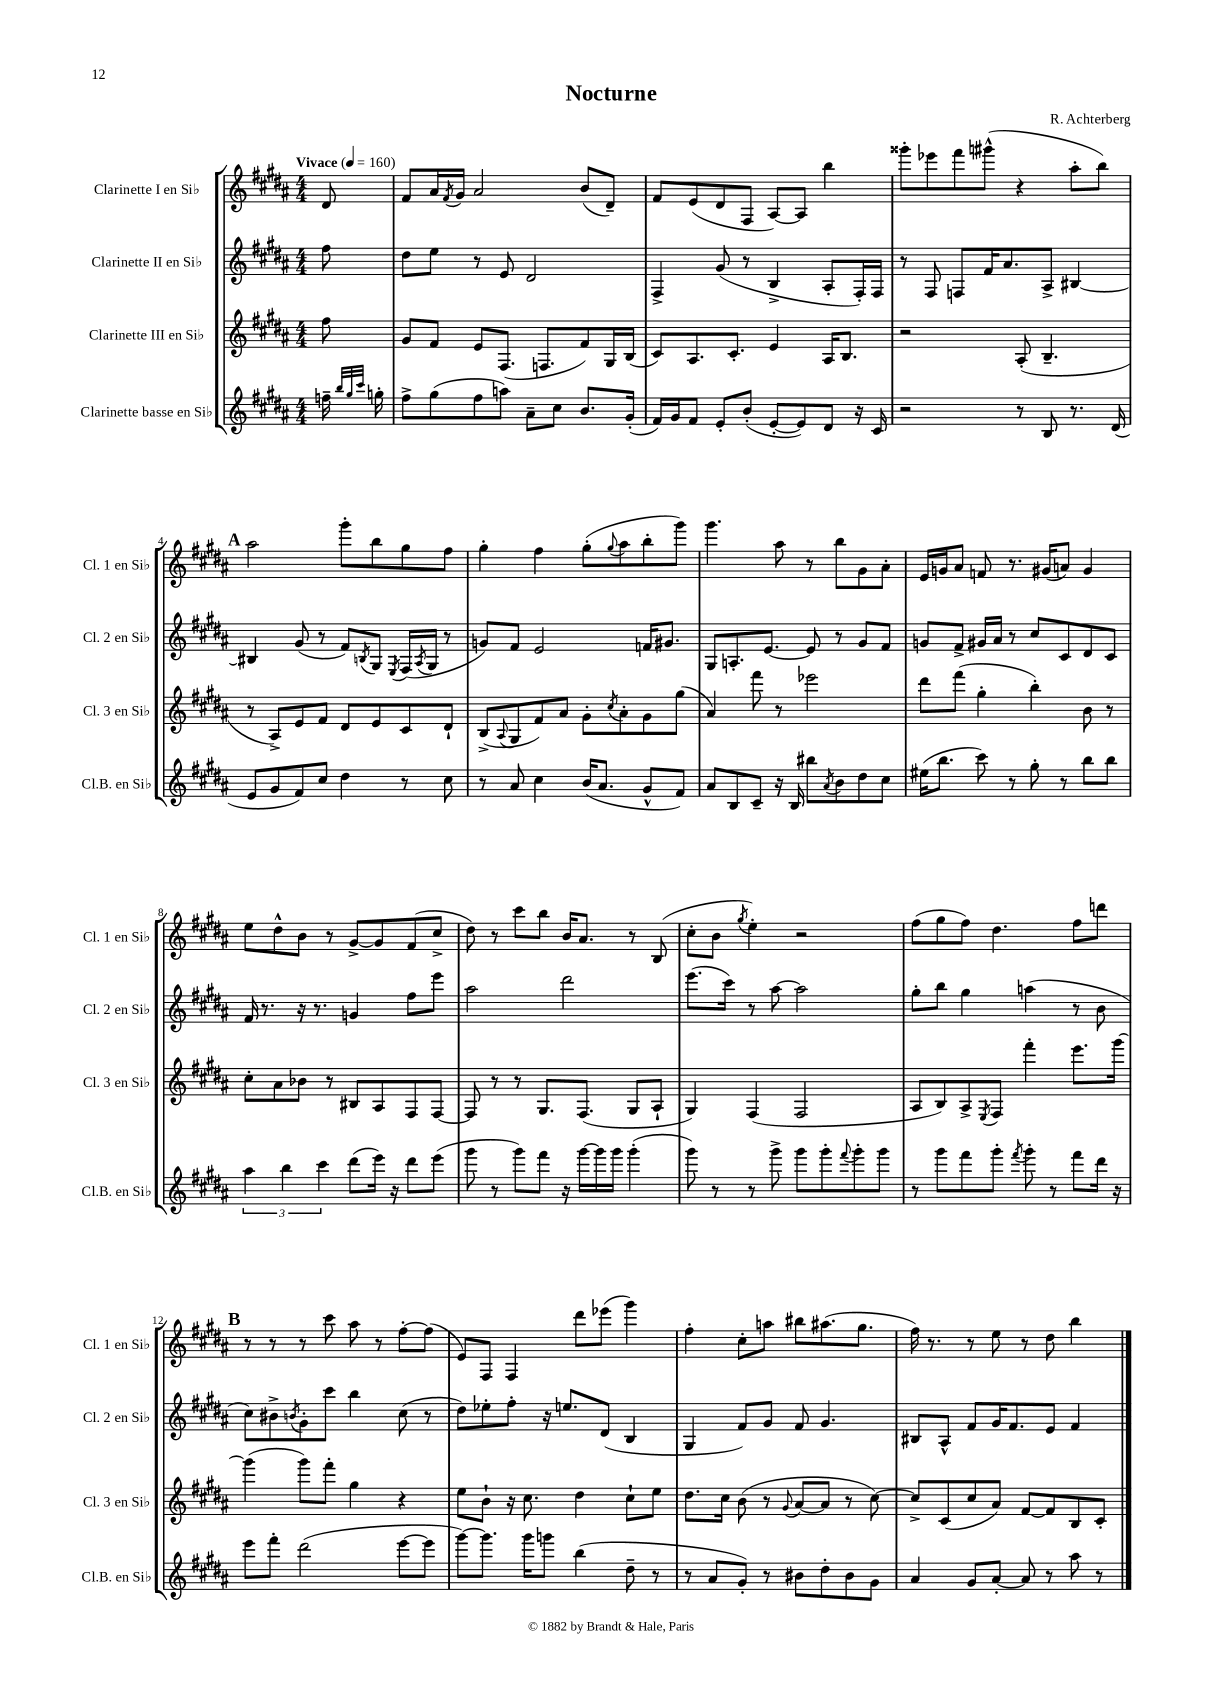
\header { title = "Nocturne" composer = "R. Achterberg" }
<<
\new StaffGroup <<
\new Staff = "s0" \with { instrumentName = "Clarinette I en Sib" shortInstrumentName = "Cl. 1 en Sib" } {
    \clef treble \key b \major \numericTimeSignature \time 4/4 \partial 8 \tempo "Vivace" 4 = 160
    dis'8 |
    fis'8 ais'16 \acciaccatura { fis'8 } gis'16 ais'2 b'8( dis'8--) |
    fis'8 e'8( dis'8 fis8 ais8~) ais8 b''4 |
    gisis'''8-. ees'''8 fis'''8 gis'''8-^( r4 ais''8-. b''8) |
    \mark \markup { \bold "A" } ais''2 gis'''8-. b''8 gis''8 fis''8 |
    gis''4-. fis''4 gis''8-.( \appoggiatura { gis''8 } ais''8 b''8-. gis'''8) |
    gis'''4. ais''8 r8 b''8 gis'8 ais'8-. |
    e'16 g'16 ais'8 f'8 r8. gis'16( a'8) gis'4 |
    e''8 dis''8-^ b'8 r8 gis'8~-> gis'8 fis'8( cis''8-> |
    dis''8) r8 cis'''8 b''8 b'16 ais'8. r8 b8( |
    cis''8-. b'8 \acciaccatura { gis''8 } e''4-.) r2 |
    fis''8( gis''8 fis''8) dis''4. fis''8 d'''8 |
    \mark \markup { \bold "B" } r8 r8 r8 cis'''8 ais''8 r8 fis''8~-. fis''8( |
    e'8) fis8 fis4 dis'''8 ees'''8( gis'''4) |
    fis''4-. cis''8-. a''8 bis''8 ais''8.( gis''8. |
    fis''16) r8. r8 e''8 r8 dis''8 b''4 \bar "|." |
}
\new Staff = "s1" \with { instrumentName = "Clarinette II en Sib" shortInstrumentName = "Cl. 2 en Sib" } {
    \clef treble \key b \major \numericTimeSignature \time 4/4 \partial 8
    fis''8 |
    dis''8 e''8 r8 e'8 dis'2 |
    fis4-> gis'8( r8 b4-> ais8-. fis16-.) fis16 |
    r8 fis8 f8 fis'16 ais'8. ais8-> bis4~ |
    \mark \markup { \bold "A" } bis4 gis'8( r8 fis'8) \acciaccatura { b8 } gis8 \acciaccatura { e8 } fis16( \acciaccatura { ais8 } gis16 r8 |
    g'8) fis'8 e'2 f'16 gis'8. |
    gis8 a8.-. e'8.~ e'8 r8 gis'8 fis'8 |
    g'8 fis'8-> gis'16 ais'16 r8 cis''8 cis'8 dis'8 cis'8 |
    fis'16 r8. r16 r8. g'4 fis''8 e'''8 |
    ais''2 dis'''2 |
    e'''8.( cis'''16) r8 ais''8~ ais''2 |
    gis''8-. b''8 gis''4 a''4( r8 b'8 |
    \mark \markup { \bold "B" } cis''8) bis'8-> \acciaccatura { b'8 } gis'8-. cis'''8 b''4 cis''8( r8 |
    dis''8) ees''8-. fis''8-. r16 e''8. dis'8( b4 |
    gis4 fis'8) gis'8 fis'8 gis'4. |
    bis8 ais8-^ fis'8 gis'16 fis'8. e'8 fis'4 \bar "|." |
}
\new Staff = "s2" \with { instrumentName = "Clarinette III en Sib" shortInstrumentName = "Cl. 3 en Sib" } {
    \clef treble \key b \major \numericTimeSignature \time 4/4 \partial 8
    fis''8 |
    gis'8 fis'8 e'8 fis8.( f8. fis'8) gis16 b16( |
    cis'8) ais8. cis'8.-. e'4 ais16 b8. |
    r2 ais8-.( b4.-- |
    \mark \markup { \bold "A" } r8 ais8->) e'8 fis'8 dis'8 e'8 cis'8 dis'8-! |
    b8->( \appoggiatura { ais8 } gis8 fis'8) ais'8 gis'8-. \acciaccatura { cis''8 } ais'8-. gis'8 gis''8( |
    ais'4) fis'''8 r8 ees'''2 |
    dis'''8 fis'''8( gis''4-. b''4-.) b'8 r8 |
    cis''8-. ais'8 bes'8 r8 bis8 ais8 fis8 fis8~ |
    fis8 r8 r8 gis8. fis8.( gis8 ais8-! |
    gis4) fis4( fis2 |
    ais8 b8) ais8-> \acciaccatura { e8 } fis8 fis'''4-. e'''8. gis'''16~ |
    \mark \markup { \bold "B" } gis'''4( gis'''8) fis'''8-. gis''4 r4 |
    e''8 b'8-! r16 cis''8. dis''4 cis''8-! e''8 |
    dis''8. cis''16 b'8( r8 \appoggiatura { gis'8 } ais'8~ ais'8 r8 cis''8~) |
    cis''8-> cis'8( cis''8 ais'8) fis'8~ fis'8 b8 cis'8-. \bar "|." |
}
\new Staff = "s3" \with { instrumentName = "Clarinette basse en Sib" shortInstrumentName = "Cl.B. en Sib" } {
    \clef treble \key b \major \numericTimeSignature \time 4/4 \partial 8
    f''16-- \grace { b''32 gis''32 cis'''32 } g''16-. |
    fis''8-> gis''8( fis''8 a''8) ais'8-- cis''8 b'8. gis'16-.( |
    fis'16) gis'16 fis'8 e'8-. b'8-.( e'8~-. e'8) dis'8 r16 cis'16 |
    r2 r8 b8 r8. dis'16( |
    \mark \markup { \bold "A" } e'8 gis'8 fis'8) cis''8 dis''4 r8 cis''8 |
    r8 ais'8 cis''4 b'16( ais'8. gis'8-^ fis'8) |
    ais'8 b8 cis'8-- r16 b16 bis''8 \acciaccatura { ais'8 } b'8 dis''8 cis''8 |
    eis''16( b''8. cis'''8) r8 gis''8-. r8 b''8 b''8 |
    \tuplet 3/2 { ais''4 b''4 cis'''4 } dis'''8( e'''16) r16 dis'''8 e'''8( |
    gis'''8 r8 gis'''8) fis'''8 r16 gis'''16~ gis'''16 gis'''16 gis'''4-.( |
    gis'''8) r8 r8 gis'''8-> gis'''8 gis'''8-. \appoggiatura { fis'''8 } gis'''8-. gis'''8 |
    r8 gis'''8 fis'''8 gis'''8-. \acciaccatura { fis'''8 } gis'''8-. r8 fis'''8 dis'''16 r16 |
    \mark \markup { \bold "B" } e'''8 fis'''8-. dis'''2( e'''8~ e'''8 |
    gis'''8~) gis'''8. gis'''16 g'''8 b''4( dis''8-- r8 |
    r8 ais'8 gis'8-.) r8 bis'8 dis''8-. bis'8 gis'8 |
    ais'4 gis'8 ais'8~-. ais'8 r8 ais''8 r8 \bar "|." |
}
>>
>>
